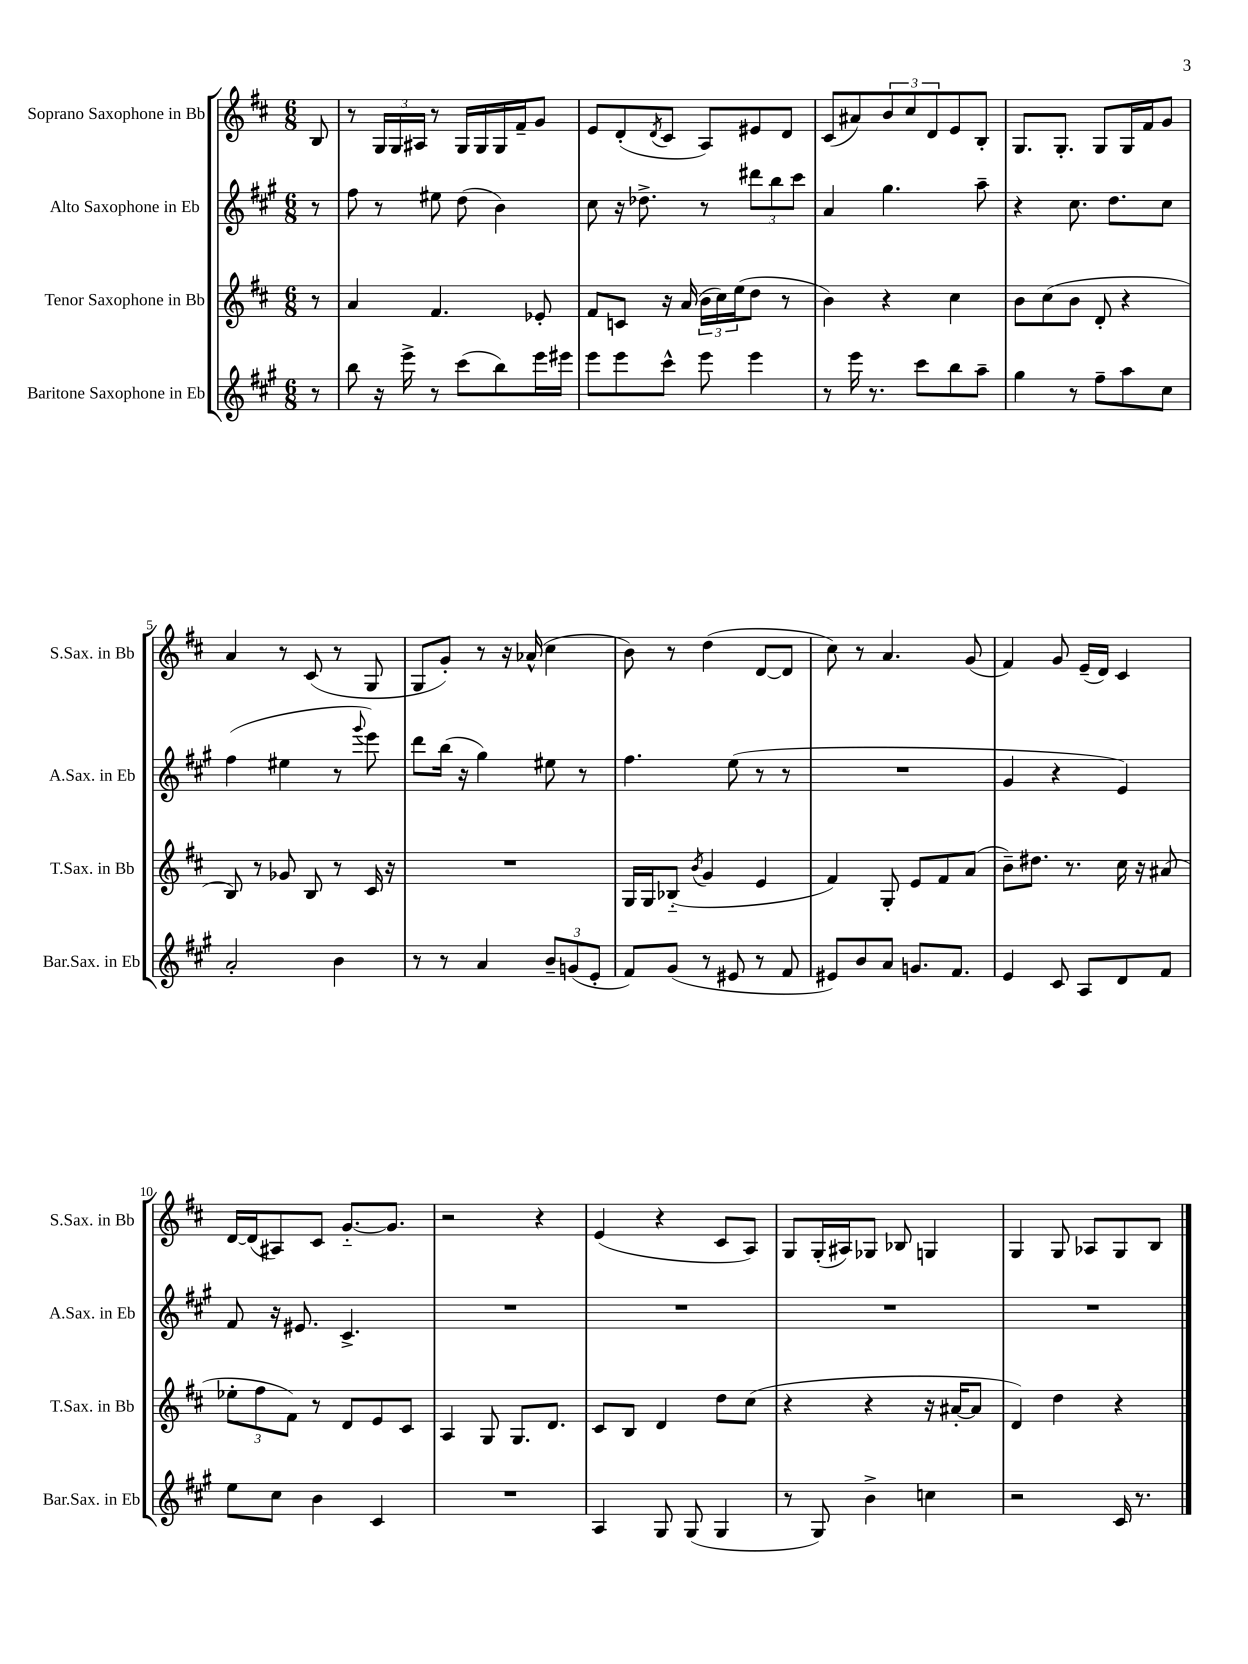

**kern	**kern	**kern	**kern
*staff4	*staff3	*staff2	*staff1
*clefG2	*clefG2	*clefG2	*clefG2
*k[f#c#g#]	*k[f#c#]	*k[f#c#g#]	*k[f#c#]
*M6/8	*M6/8	*M6/8	*M6/8
8r	8r	8r	8B
=	=	=	=
8bb	4a	8ff#	8r
16r	.	8r	24G
.	.	.	24G
16eee^	.	.	.
.	.	.	24A#
8r	4.f#	8ee#	8r
(8ccc#	.	(8dd	16G
.	.	.	16G
8bb)	.	4b)	16G
.	.	.	16f#~
16eee	8e-'	.	8g
16eee#	.	.	.
=	=	=	=
8eee	8f#	8cc#	8e
8eee	8c	16r	(8d'
.	.	8.dd-^	.
.	.	.	8qd
8ccc#^^	16r	.	8c#
.	(16a	.	.
8eee	24b	8r	8A)
.	24cc#)	.	.
.	(24ee	.	.
4eee	8dd	12ddd#	8e#
.	.	12bb	.
.	8r	.	8d
.	.	12ccc#	.
=	=	=	=
8r	4b)	4a	(8c#
16eee	.	.	8a#)
8.r	.	.	.
.	4r	4.gg#	12b
.	.	.	12cc#
8ccc#	.	.	.
.	.	.	12d
8bb	4cc#	.	8e
8aa~	.	8aa~	8B'
=	=	=	=
4gg#	8b	4r	8.G
.	(8cc#	.	.
.	.	.	8.G'
8r	8b	8.cc#	.
8ff#~	8d'	.	8G
.	.	8.dd	.
8aa	4r	.	16G
.	.	.	16f#
8cc#	.	8cc#	8g
=	=	=	=
2a'	8B)	(4ff#	4a
.	8r	.	.
.	8g-	4ee#	8r
.	8B	.	(8c#
4b	8r	8r	8r
.	.	8qqggg#	.
.	16c#	8eee)	8G
.	16r	.	.
=	=	=	=
8r	2.r	8ddd	8G
8r	.	(16bb	8g')
.	.	16r	.
4a	.	4gg#)	8r
.	.	.	16r
.	.	.	(16a-^^
12b~	.	8ee#	4cc#
(12g	.	.	.
.	.	8r	.
12e'	.	.	.
=	=	=	=
8f#)	16G	4.ff#	8b)
.	16G	.	.
(8g#	(8B-'~	.	8r
.	8qb	.	.
8r	4g	.	(4dd
8e#	.	(8ee	.
8r	4e	8r	[8d
8f#	.	8r	8d]
=	=	=	=
8e#)	4f#)	2.r	8cc#)
8b	.	.	8r
8a	8G'	.	4.a
8.g	8e	.	.
.	8f#	.	.
8.f#	.	.	.
.	(8a	.	(8g
=	=	=	=
4e	8b~)	4g#	4f#)
.	8.dd#	.	.
8c#	.	4r	8g
.	8.r	.	.
8A	.	.	(16e~
.	.	.	16d)
8d	16cc#	4e)	4c#
.	16r	.	.
8f#	(8a#	.	.
=	=	=	=
8ee	12ee-'	8f#	[16d
.	.	.	(16d]
.	12ff#	.	.
8cc#	.	16r	8A#)
.	12f#)	.	.
.	.	8.e#	.
4b	8r	.	8c#
.	8d	4.c#^	[8.g'~
4c#	8e	.	.
.	.	.	8.g]
.	8c#	.	.
=	=	=	=
2.r	4A	2.r	2r
.	8G	.	.
.	8.G	.	.
.	.	.	4r
.	8.d	.	.
=	=	=	=
4A	8c#	2.r	(4e
.	8B	.	.
8G#	4d	.	4r
(8G#	.	.	.
4G#	8dd	.	8c#
.	(8cc#	.	8A)
=	=	=	=
8r	4r	2.r	8G
8G#)	.	.	(16G'
.	.	.	16A#)
4b^	4r	.	8G-
.	.	.	8B-
4cc	16r	.	4G
.	[16a#'	.	.
.	8a#]	.	.
=	=	=	=
2r	4d)	2.r	4G
.	4dd	.	8G
.	.	.	8A-
16c#	4r	.	8G
8.r	.	.	.
.	.	.	8B
==	==	==	==
*-	*-	*-	*-
